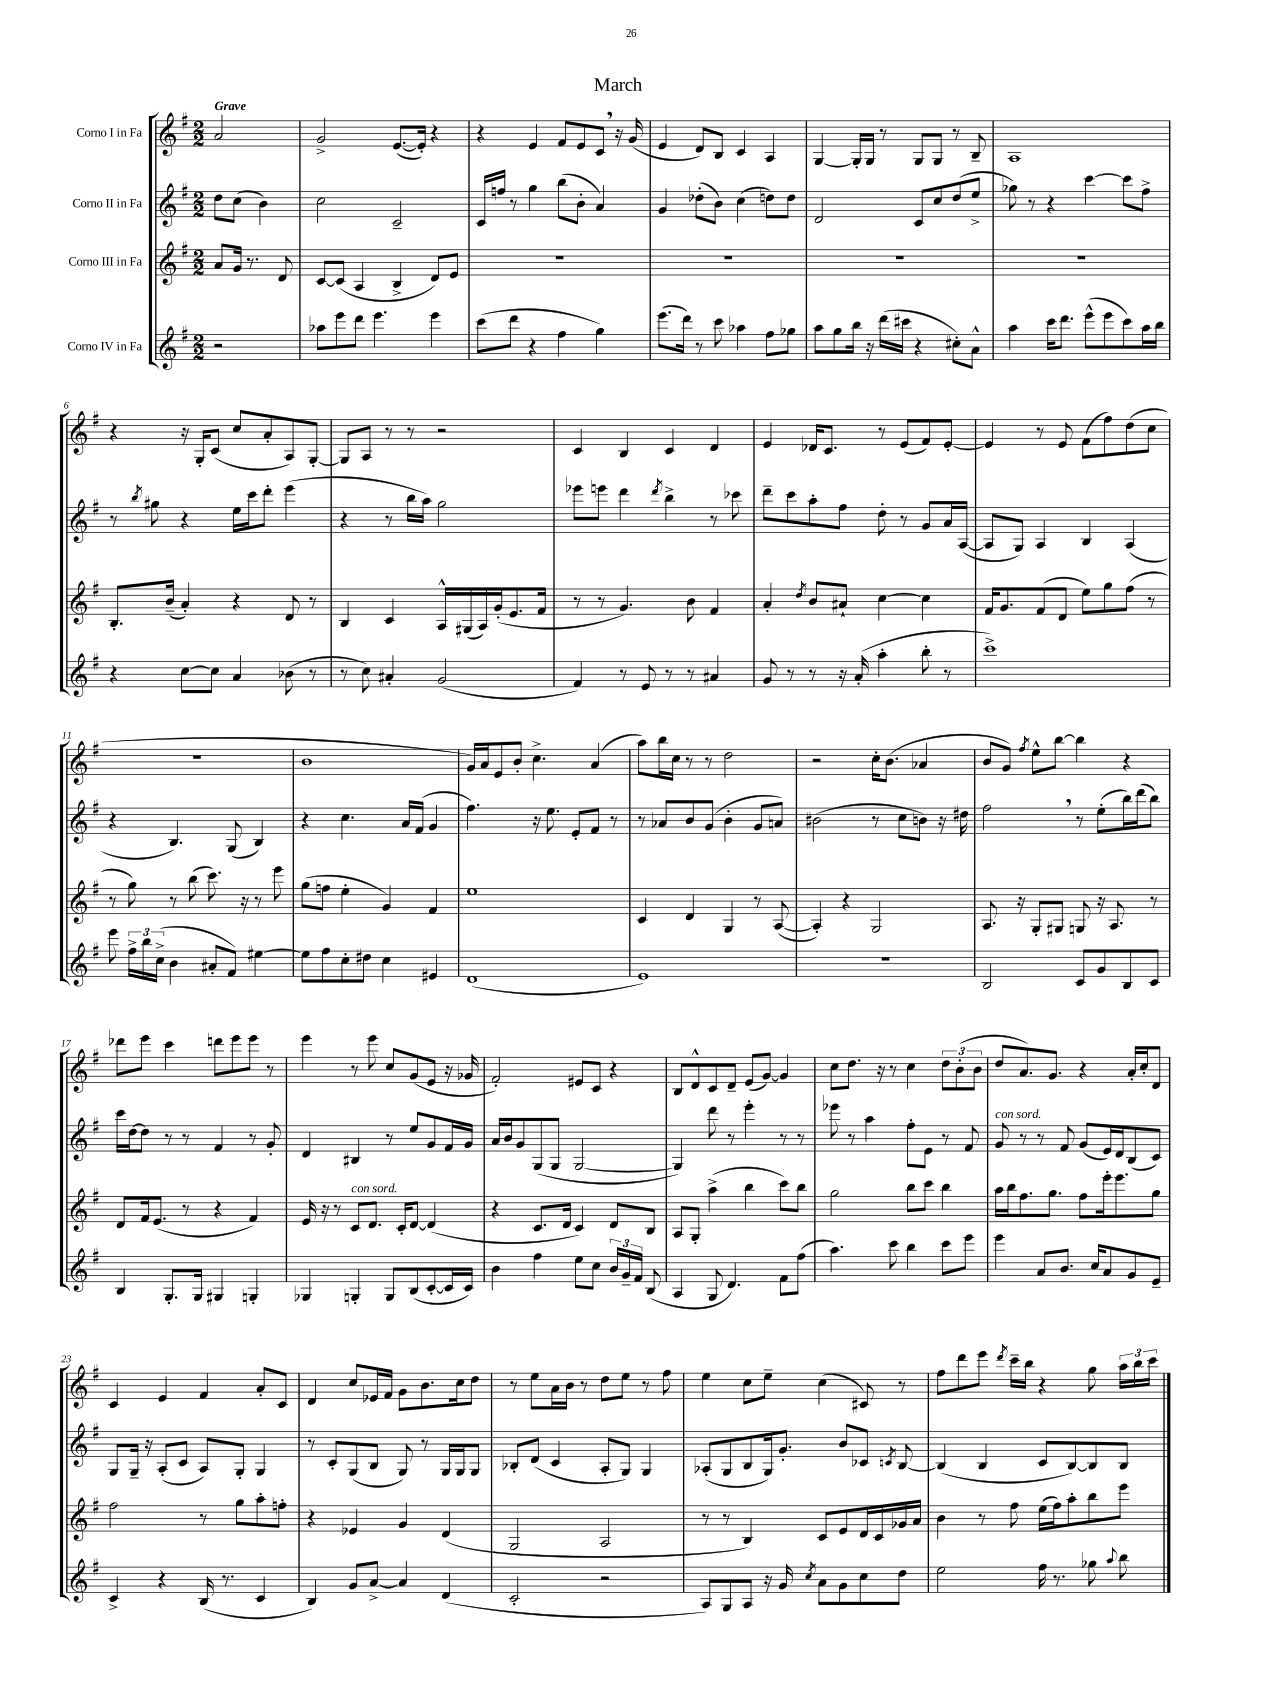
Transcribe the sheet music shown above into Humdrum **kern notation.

**kern	**kern	**kern	**kern
*part4	*part3	*part2	*part1
*staff4	*staff3	*staff2	*staff1
*I"Corno IV in Fa	*I"Corno III in Fa	*I"Corno II in Fa	*I"Corno I in Fa
*clefG2	*clefG2	*clefG2	*clefG2
*k[f#]	*k[f#]	*k[f#]	*k[f#]
*M2/2	*M2/2	*M2/2	*M2/2
=	=	=	=
!	!	!	!LO:TX:a:B:t=Grave
2r	8a/L	8dd\L	2a/
.	16g/Jk	(8cc\J	.
.	8.r	.	.
.	.	4b\)	.
.	8d/	.	.
=1	=1	=1	=1
8aa-X\L	[8c/L	2cc\	2g^/
8eee\	(8c/J]	.	.
8ddd\J	4A/	.	.
4.eee\	.	.	.
.	4B^/	2c~/	([8.e/L
.	.	.	16e'/Jk])
4eee\	8d/L)	.	4r
.	8e/J	.	.
=2	=2	=2	=2
(8ccc\L	1r	16c/LL	4r
.	.	16ffn/JJ	.
8ddd\J	.	8r	.
4r	.	4gg\	4e/
4ff#\	.	(8bb\L	8f#/L
.	.	8b'\J	8e/
4gg\)	.	4a/)	8c,/J
.	.	.	16r
.	.	.	(16g/
=3	=3	=3	=3
(8.eee\L	1r	4g/	4e/
16ddd\Jk)	.	.	.
8r	.	(8dd-X'\L	8d/L)
8ccc\	.	8b\J)	8B/J
4aa-X\	.	(4cc\	4c/
8ff#\L	.	8ddn\L)	4A/
8gg-X\J	.	8dd\J	.
=4	=4	=4	=4
8aa\L	1r	2d/	[4G/
8gg\	.	.	.
16bb\Jk	.	.	16G'/LL]
16r	.	.	16G/JJ
(16ddd\LL	.	.	8r
16ccc#X\JJ	.	.	.
4r	.	8c/L	8G/L
.	.	8cc/	8G/J
8cc#X'\L)	.	(8dd/	8r
8a^^\J	.	8ee^/J	8B~/
=5	=5	=5	=5
4aa\	1r	8gg-X\)	1A
.	.	8r	.
16ccc\KL	.	4r	.
8.ddd\J	.	.	.
(8eee^^\L	.	[4ccc\	.
8eee\	.	.	.
8ccc\)	.	8ccc\L]	.
16aa\L	.	8ff#^\J	.
16bb\JJ	.	.	.
!!LO:LB:g=z
=6	=6	=6	=6
4r	8.B'/L	8r	4r
.	.	8qbb/	.
.	.	8gg#X\	.
.	(16b~/Jk	.	.
[8cc\L	4a'/)	4r	16r
.	.	.	16G'/KL
8cc\J]	.	.	(8c/J
4a/	4r	16ee\LL	8cc/L
.	.	16ccc\J	.
.	.	8ddd'\J	8a'/
(8b-X\	8d/	(4eee\	8A/)
8r	8r	.	[8G'/J
=7	=7	=7	=7
8r	4B/	4r	8G/L]
8cc\)	.	.	8A/J
4a#X'/	4c/	8r	8r
.	.	16bb\LL	8r
.	.	16aa\JJ)	.
(2g/	16A^^/LL	2gg\	2r
.	(16G#X/	.	.
.	16A/)	.	.
.	(16g'/J	.	.
.	8.e/	.	.
.	16f#/Jk	.	.
=8	=8	=8	=8
4f#/)	8r	8eee-X\L	4c/
.	8r	8eeen\J	.
8r	4.g/)	4ddd\	4B/
8e/	.	.	.
.	.	8qddd/	.
8r	.	4bb^\	4c/
8r	8b\	.	.
4a#X/	4f#/	8r	4d/
.	.	8ccc-X\	.
=9	=9	=9	=9
8g/	4a'/	8ddd~\L	4e/
8r	.	8ccc\	.
.	8qdd/	.	.
8r	8b/L	8aa'\	16d-X/KL
.	.	.	8.c/J
16r	8a#X`/J	8ff#\J	.
(16a'/	.	.	.
4aa'\	[4cc\	8dd'\	8r
.	.	8r	(8e/L
8bb'\	4cc\]	8g/L	8f#/)
8r	.	16a/L	[8e'/J
.	.	([16A/JJ	.
=10	=10	=10	=10
1ccc^)	16f#/KL	8A/L]	4e/]
.	8.g/	.	.
.	.	8G/J)	.
.	(8f#/	4A/	8r
.	8d/J	.	8e/
.	8ee\L)	4B/	(8f#\L
.	8gg\	.	8ff#\)
.	(8ff#\J	(4A/	(8dd\
.	8r	.	8cc\J
!!LO:LB:g=z
=11	=11	=11	=11
8eee\	8r	4r	1r
24ff#^\LL	8gg\)	.	.
24bb\	.	.	.
(24cc^\JJ	.	.	.
4b\	8r	4.B/)	.
.	(8bb\	.	.
8a#X'/L	8.ccc\)	.	.
8f#/J)	.	(8G/	.
.	16r	.	.
[4ee#X\	8r	4B/)	.
.	8eee\	.	.
=12	=12	=12	=12
8ee#\L]	(8gg\L	4r	1b
8ff#\	8ffn\J	.	.
8cc'\	4ee'\	4.cc\	.
8dd#X\J	.	.	.
4cc\	4g/)	.	.
.	.	16a/LL	.
.	.	(16f#/JJ	.
4e#X/	4f#/	4g/	.
=13	=13	=13	=13
(1d	1ee	4.ff#\)	16g/LL)
.	.	.	16a/J
.	.	.	8e/
.	.	.	8b'/J
.	.	16r	4.cc^\
.	.	8.ee\	.
.	.	8e'/L	.
.	.	8f#/J	(4a/
.	.	8r	.
=14	=14	=14	=14
1e)	4c/	8r	8aa\L)
.	.	8a-X/L	16bb\L
.	.	.	16cc\JJ
.	4d/	8b/	8r
.	.	(8g/J	8r
.	4G/	4b'\	2dd\
.	8r	8g/L	.
.	([8A/	8an/J)	.
=15	=15	=15	=15
1r	4A'/])	(2b#X\	2r
.	4r	.	.
.	2G/	8r	16cc'\KL
.	.	.	(8.b\J
.	.	8cc\L	.
.	.	8bn\J)	4a-X/
.	.	16r	.
.	.	16dd#X\	.
=16	=16	=16	=16
2B/	8.A/	2ff#,\	8b/L
.	.	.	8g/J)
.	16r	.	.
.	.	.	8qff#/
.	8G'/L	.	8ee^^\L
.	8G#X/J	.	[8bb\J
8c/L	8Gn/	8r	4bb\]
8g/	16r	(8ee'\L	.
.	8.A/	.	.
8B/	.	16bb\L)	4r
.	.	(16ddd\J	.
8c/J	8r	8bb\J)	.
!!LO:LB:g=z
=17	=17	=17	=17
4B/	8d/L	16ccc\LL	8ddd-X\L
.	.	[16dd\J	.
.	16f#/k	8dd\J]	8eee\J
.	(8.e/J	.	.
8.G'/L	.	8r	4ccc\
.	8r	8r	.
16G/Jk	.	.	.
4G#X/	4r	4f#/	8dddn\L
.	.	.	8eee\
4Gn'/	4f#/)	8r	8eee\J
.	.	8g'/	8r
=18	=18	=18	=18
4G-X/	16e/	4d/	4eee\
.	16r	.	.
.	8r	.	.
!	!LO:TX:a:i:t=con sord.	!	!
4Gn'/	8c/L	4B#X/	8r
.	8.d/J	.	8eee\
8G/L	.	8r	8cc/L
.	16c'/KL	.	.
(8B/	[8d/J	8ee/L	(8g/
[8c'/	(4d/]	8g/	8e/J
16c/L]	.	16f#/L	16r
16c/JJ)	.	16g/JJ	16g-X/
=19	=19	=19	=19
4b\	4r	16a/LL	2f#'/)
.	.	16b/J	.
.	.	8g/	.
4ff#\	8.c/L	(8G/	.
.	.	8G/J	.
.	16d/Jk	.	.
8ee\L	4c/)	[2G/	8e#X/L
8cc\J	.	.	8c/J
24b/LL	8d/L	.	4r
24g~/	.	.	.
24f#/JJ	.	.	.
(8B/	8B/J	.	.
=20	=20	=20	=20
4A/	8A/L	4G/])	8B/L
.	8G'/J	.	8d^^/
8G/	(4aa^\	8ddd\	8c/
4.d/)	.	8r	8d~/J
.	4bb\	4eee'\	(8e/L
.	.	.	[8g/J)
8f#\L	8ccc\L)	8r	4g/]
(8ff#\J	8bb\J	8r	.
=21	=21	=21	=21
4.aa\)	2gg\	8eee-X\	8cc\L
.	.	8r	8.dd\J
.	.	4aa\	.
.	.	.	16r
8ccc\	.	.	8r
4bb\	8bb\L	8ff#'\L	4cc\
.	8ccc\J	8e\J	.
8ccc\L	4bb\	8r	12dd\L
.	.	.	(12b'\
8eee\J	.	8f#/	.
.	.	.	12b\J
=22	=22	=22	=22
!	!	!LO:TX:a:i:t=con sord.	!
4eee\	16aa\LL	8g/	8dd/L
.	16bb\J	.	.
.	8.ff#\	8r	8.a/)
8a/L	.	8r	.
.	8.gg\J	.	8.g/J
8.b/J	.	8f#/	.
.	8ff#\L	(8g/L	4r
16cc/KL	.	.	.
8a/	16eee'\k	16e/L)	.
.	8.eee\	16d/J	.
8g/	.	(8B/	16a'/LL
.	.	.	16cc'/J
8e~/J	8gg\J	8c/J)	8d/J
!!LO:LB:g=z
=23	=23	=23	=23
4c^/	2ff#\	8G/L	4c/
.	.	16G~/Jk	.
.	.	16r	.
4r	.	(8A'/L	4e/
.	.	8c/J	.
(16B/	8r	8A/L)	4f#/
8.r	.	.	.
.	8gg\L	8G'/J	.
4c/	8aa'\	4G/	8a'/L
.	8ffn'\J	.	8c/J
=24	=24	=24	=24
4B/)	4r	8r	4d/
.	.	8c'/L	.
8g/L	4e-X/	(8G/	8cc/L
[8a^/J	.	8B/J	16e-X/L
.	.	.	16f#/JJ
4a/]	4g/	8G/)	8g\L
.	.	8r	8.b\
(4d/	(4d/	16G/LL	.
.	.	16G/J	16cc\k
.	.	8G/J	8dd\J
=25	=25	=25	=25
2c'/	2G/	8B-X'/L	8r
.	.	(8d/J	8ee\L
.	.	4c/	16a\L
.	.	.	16b\JJ
.	.	.	8r
2r	2A/	8A'/L	8dd\L
.	.	8G/J)	8ee\J
.	.	4G/	8r
.	.	.	8ff#\
=26	=26	=26	=26
8A/L)	8r	(8A-X'/L	4ee\
8G/	8r	8G/	.
8A/J	4B/)	8B/	8cc\L
16r	.	16G/k)	8ee~\J
16g/	.	8.g'/J	.
8qcc/	.	.	.
8a\L	8c/L	.	(4cc\
8g\	8e/	8b/L	.
8cc\	16d/L	8c-X/J	8c#X/)
.	16c/	.	.
.	.	8qcn/	.
8dd\J	16g-X/	[8B/	8r
.	16a/JJ	.	.
=27	=27	=27	=27
2ee\	4b\	(4B/]	8ff#\L
.	.	.	8ddd\
.	8r	4B/	8eee\J
.	.	.	8qddd/
.	8ff#\	.	16ccc~\LL
.	.	.	16bb\JJ
16ff#\	(16ee\LL	8c/L	4r
8.r	16ff#\J)	.	.
.	8aa'\	[8B/)	.
8gg-X\	8bb\	8B/]	8gg\
8qqaa/	.	.	.
8bb\	8eee\J	8B/J	24aa\LL
.	.	.	24bb\
.	.	.	24ccc\JJ
==	==	==	==
*-	*-	*-	*-
